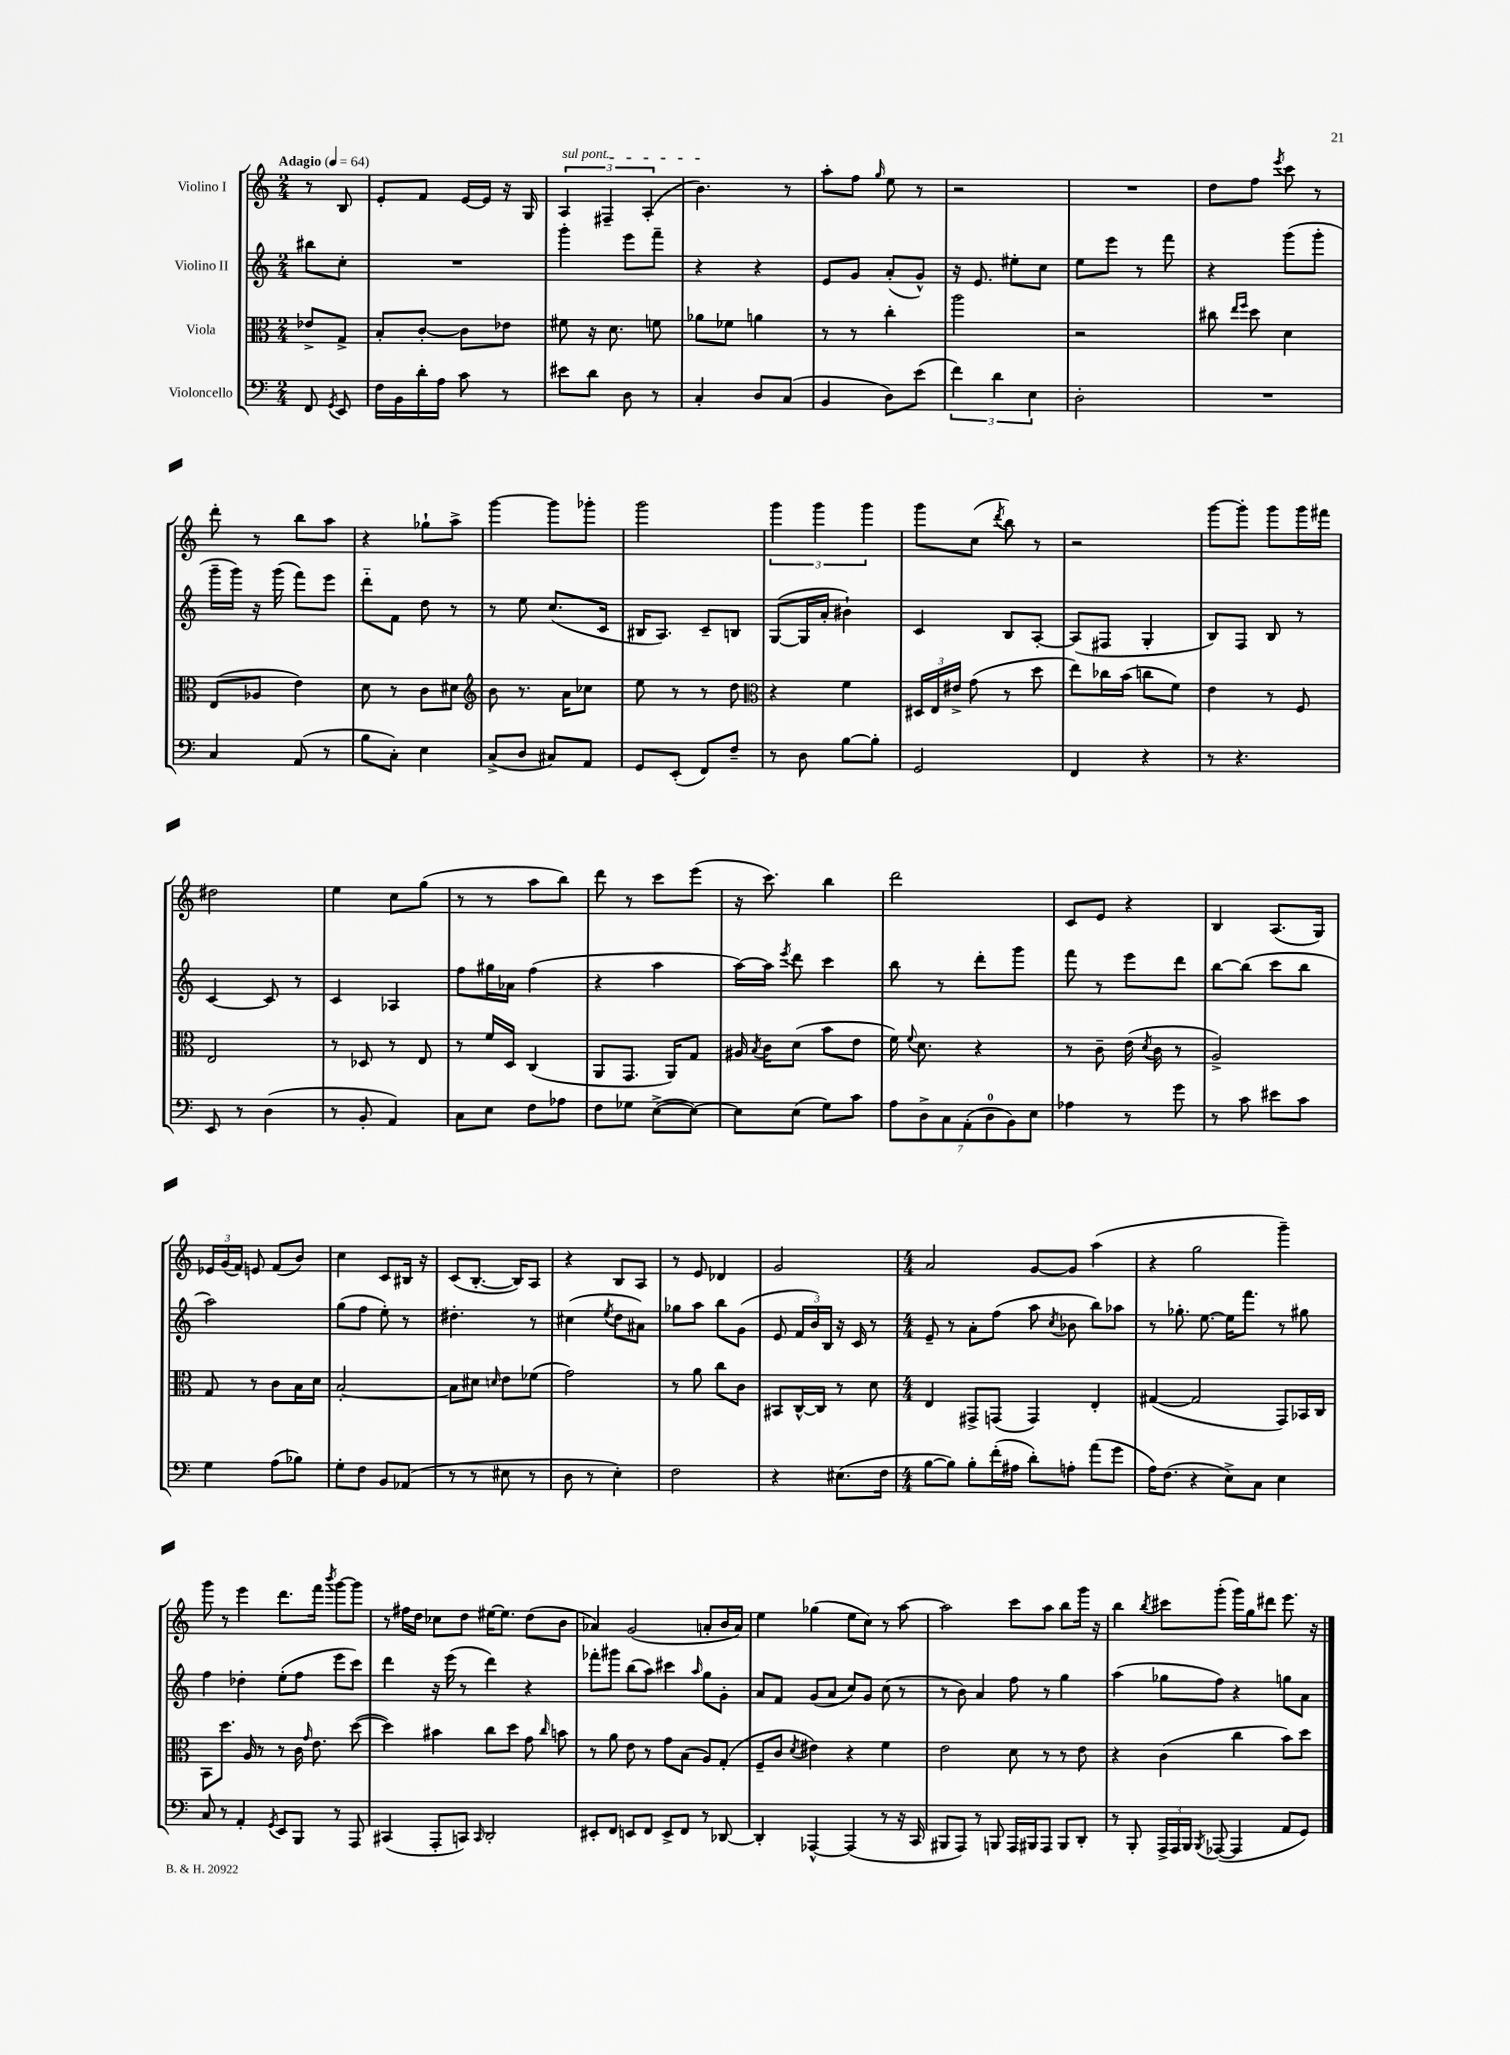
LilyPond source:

<<
\new StaffGroup <<
\new Staff = "s0" \with { instrumentName = "Violino I" } {
    \clef treble \key c \major \numericTimeSignature \time 2/4 \partial 4 \tempo "Adagio" 4 = 64
    \autoBeamOff r8 b8 |
    e'8[-. f'8] e'16[~ e'16] r16 g16 |
    \tuplet 3/2 { \once \override TextSpanner.bound-details.left.text = \markup { \italic "sul pont." } a4\startTextSpan fis4-- a4-.( } |
    b'4.\stopTextSpan) r8 |
    a''8[-. f''8] \grace { g''16 } e''8 r8 |
    r2 |
    R2 |
    d''8[ f''8] \acciaccatura { e'''8 } c'''8 r8 |
    d'''8-. r8 b''8[ a''8] |
    r4 ges''8[-! a''8]-> |
    g'''4~ g'''8[ ges'''8]-. |
    g'''2 |
    \tuplet 3/2 { g'''4 g'''4 g'''4 } |
    g'''8[ c''8]( \acciaccatura { d'''8 } b''8) r8 |
    r2 |
    g'''8[~ g'''8]-. g'''8[ g'''16 fis'''16] |
    dis''2 |
    e''4 c''8[ g''8]( |
    r8 r8 a''8[ b''8]) |
    d'''8 r8 c'''8[ e'''8]( |
    r16 c'''8.) b''4 |
    d'''2 |
    c'8[ e'8] r4 |
    b4 a8.[( g16]) |
    \tuplet 3/2 { ees'16[ g'16( f'16]) } e'8 f'8[( b'8]) |
    c''4 c'8[ bis16] r16 |
    c'8[( b8.]~-. b16[) a8] |
    r4 b8[ a8] |
    r8 e'8 des'4 |
    g'2 |
    \numericTimeSignature \time 4/4 a'2 g'8[~ g'8] a''4( |
    r4 g''2 g'''4--) |
    g'''8 r8 e'''4 d'''8.[ f'''16] \acciaccatura { b'''8 } g'''8[~ g'''8] |
    r8 fis''16[ d''16] ces''8[ d''8] eis''16[~ eis''8.] d''8[( b'8] |
    aes'4) g'2( a'8[-. b'16 a'16]) |
    e''4 ges''4( e''8[ c''8]) r8 a''8~ |
    a''2 c'''8[ a''8] b''8[ g'''16] r16 |
    b''4 \acciaccatura { b''8 } cis'''8[ g'''8]-.( g'''16[) g''16 dis'''8] e'''8. r16 \bar "|." |
}
\new Staff = "s1" \with { instrumentName = "Violino II" } {
    \clef treble \key c \major \numericTimeSignature \time 2/4 \partial 4
    \autoBeamOff bis''8[ c''8]-. |
    R2 |
    g'''4-. e'''8[ f'''8]-- |
    r4 r4 |
    e'8[ g'8] a'8[-.( g'8]-^) |
    r16 e'8. eis''8[-. c''8] |
    e''8[ e'''8] r8 f'''8 |
    r4 g'''8[( g'''8]-. |
    g'''16[-- g'''16]) r16 g'''16( f'''8[) e'''8] |
    d'''8[-_ f'8] d''8 r8 |
    r8 e''8 c''8.[( c'16] |
    bis16[ a8.]) c'8[-- b8] |
    g8[~( g16 a'16]-. bis'4-!) |
    c'4 b8[ a8]~-. |
    a8[( fis8] g4-. |
    b8[) f8] b8 r8 |
    c'4~ c'8 r8 |
    c'4 aes4 |
    f''8[ gis''16 aes'16] f''4( |
    r4 a''4 |
    a''16[~) a''16] \acciaccatura { e'''8 } d'''8 c'''4 |
    b''8 r8 d'''8[-. g'''8] |
    f'''8 r8 e'''8[ d'''8] |
    b''8[~ b''8]( c'''8[ b''8] |
    a''2) |
    g''8[( f''8] e''8-.) r8 |
    dis''4.-. r8 |
    cis''4( \acciaccatura { e''8 } d''8[ ais'8]) |
    ges''8[ a''8] b''8[ g'8]( |
    e'8 \tuplet 3/2 { f'16[ b'16) b16] } r16 c'16 r8 |
    \numericTimeSignature \time 4/4 e'8-- r8 a'8[-. f''8]( a''8 \acciaccatura { c''8 } bes'8 b''8[) aes''8] |
    r8 ges''8.-. e''8.~ e''16[ f'''8.] r8 gis''8 |
    f''4 des''4-. e''8[-.( f''8] e'''8[ c'''8]) |
    d'''4 r16 e'''16( r8 d'''4) r4 |
    fes'''8[-. gis'''8] b''8[( a''8]) cis'''4 \grace { a''16 } g''8[ g'8]-. |
    a'8[ f'8] g'8[( a'8] c''8[) g'8] c''8( r8 |
    r8 b'8) a'4 f''8 r8 g''4 |
    a''4( ges''8[ f''8]) r4 g''8[ a'8] \bar "|." |
}
\new Staff = "s2" \with { instrumentName = "Viola" } {
    \clef alto \key c \major \numericTimeSignature \time 2/4 \partial 4
    \autoBeamOff ees'8[-> g8]-> |
    b8[-. c'8]~-. c'8[ ees'8] |
    fis'8 r16 d'8. f'8 |
    aes'8[ fes'8] a'4 |
    r8 r8 c''4-. |
    a''2 |
    r2 |
    cis''8 \grace { e''16[ f''16] } d''8 d'4 |
    e8[( aes8] e'4) |
    d'8 r8 c'8[ dis'8] |
    \clef treble b'8 r8. a'16[ ces''8] |
    e''8 r8 r8 d''8 |
    \clef alto r4 f'4 |
    \tuplet 3/2 { dis16[ e16 eis'16]-> } g'8( r8 d''8 |
    e''8[) ces''16 b'16]( c''8[ f'8]) |
    e'4 r8 f8 |
    e2 |
    r8 des8 r8 e8 |
    r8 f'16[ d16] c4( |
    a,8[ g,8.] a,16[) g8] |
    ais16 \acciaccatura { b8 } c'16[ d'8]( b'8[ e'8] |
    f'16) \appoggiatura { f'8 } d'8. r4 |
    r8 c'8-- e'16( \acciaccatura { d'8 } c'16 r8 |
    a2->) |
    g8 r8 c'8[ b16 d'16] |
    b2~-. |
    b8[ dis'8] \grace { d'16 } e'8[ fes'8]( |
    g'2) |
    r8 a'8 c''8[ c'8] |
    bis,8[ c16~-^ c16] r8 d'8 |
    \numericTimeSignature \time 4/4 e4 gis,8[-> g,8]( g,4) e4-. |
    gis4~( gis2 g,8[) bes,16 c16] |
    b,8[ d''8.] a16 r8 r8 c'16 \grace { g'16 } e'8. d''8~( |
    d''4) bis'4 c''8[ d''8] g'8 \grace { c''16 } b'8 |
    r8 a'8 e'8 r8 g'8[ b8]( a8[) g8]-.( |
    f8[-- c'8] \acciaccatura { d'8 } eis'4) r4 f'4 |
    e'2 d'8 r8 r8 e'8 |
    r4 c'4( c''4 b'8[) d''8] \bar "|." |
}
\new Staff = "s3" \with { instrumentName = "Violoncello" } {
    \clef bass \key c \major \numericTimeSignature \time 2/4 \partial 4
    \autoBeamOff f,8 \acciaccatura { g,8 } e,8 |
    f16[ b,16 d'16-. a16] c'8 r8 |
    eis'8[ d'8] d8 r8 |
    c4-. d8[ c8]( |
    b,4 d8[) e'8]( |
    \tuplet 3/2 { f'4) d'4 e4 } |
    d2-. |
    R2 |
    c4 a,8( r8 |
    b8[ c8]-.) e4 |
    c8[->( d8] cis8[) a,8] |
    g,8[ e,8]-.( f,8[) f8]-- |
    r8 d8 b8[~ b8]-. |
    g,2 |
    f,4 r4 |
    r8 r4. |
    e,8 r8 d4( |
    r8 b,8-. a,4) |
    c8[ e8] f8[ aes8] |
    f8[ ges8] e8[~->( e8]~) |
    e8[ e8]( g8[) c'8] |
    \tuplet 7/4 { a8[ d8-> c8 a,8-.( d8-0 b,8) e8] } |
    aes4 r8 g'8 |
    r8 c'8 eis'8[ c'8] |
    g4 a8[( bes8]) |
    g8[-. f8] b,8[ aes,8]( |
    r8 r8 eis8 r8 |
    d8 r8 e4-.) |
    f2 |
    r4 eis8.[( f16] |
    \numericTimeSignature \time 4/4 b8[~ b8]) b8[-. f'16-.( ais16] d'8[-.) a8]-. a'8[( g'8] |
    a16[) f8.]( r4 e8[->) c8] e4 |
    c8 r8 a,4-. \acciaccatura { g,8 } e,8[ b,,8] r8 a,,8 |
    cis,4( a,,8[-. c,8]) \grace { c,16 } d,2-. |
    eis,8[-. f,8] e,8[ f,8] e,8[-> f,8] r8 des,8~ |
    des,4-. aes,,4~-^ aes,,4( r8 r16 c,16 |
    bis,,8[ a,,8]) r8 b,,8 a,,16[ bis,,16 a,,8] bis,,8[ d,8]-. |
    r8 b,,8-. \tuplet 3/2 { a,,16[-> a,,16 b,,16] } \acciaccatura { b,,8 } aes,,8~( aes,,4 a,8[ g,8]) \bar "|." |
}
>>
>>
\layout { \context { \Score \remove "Bar_number_engraver" } }
